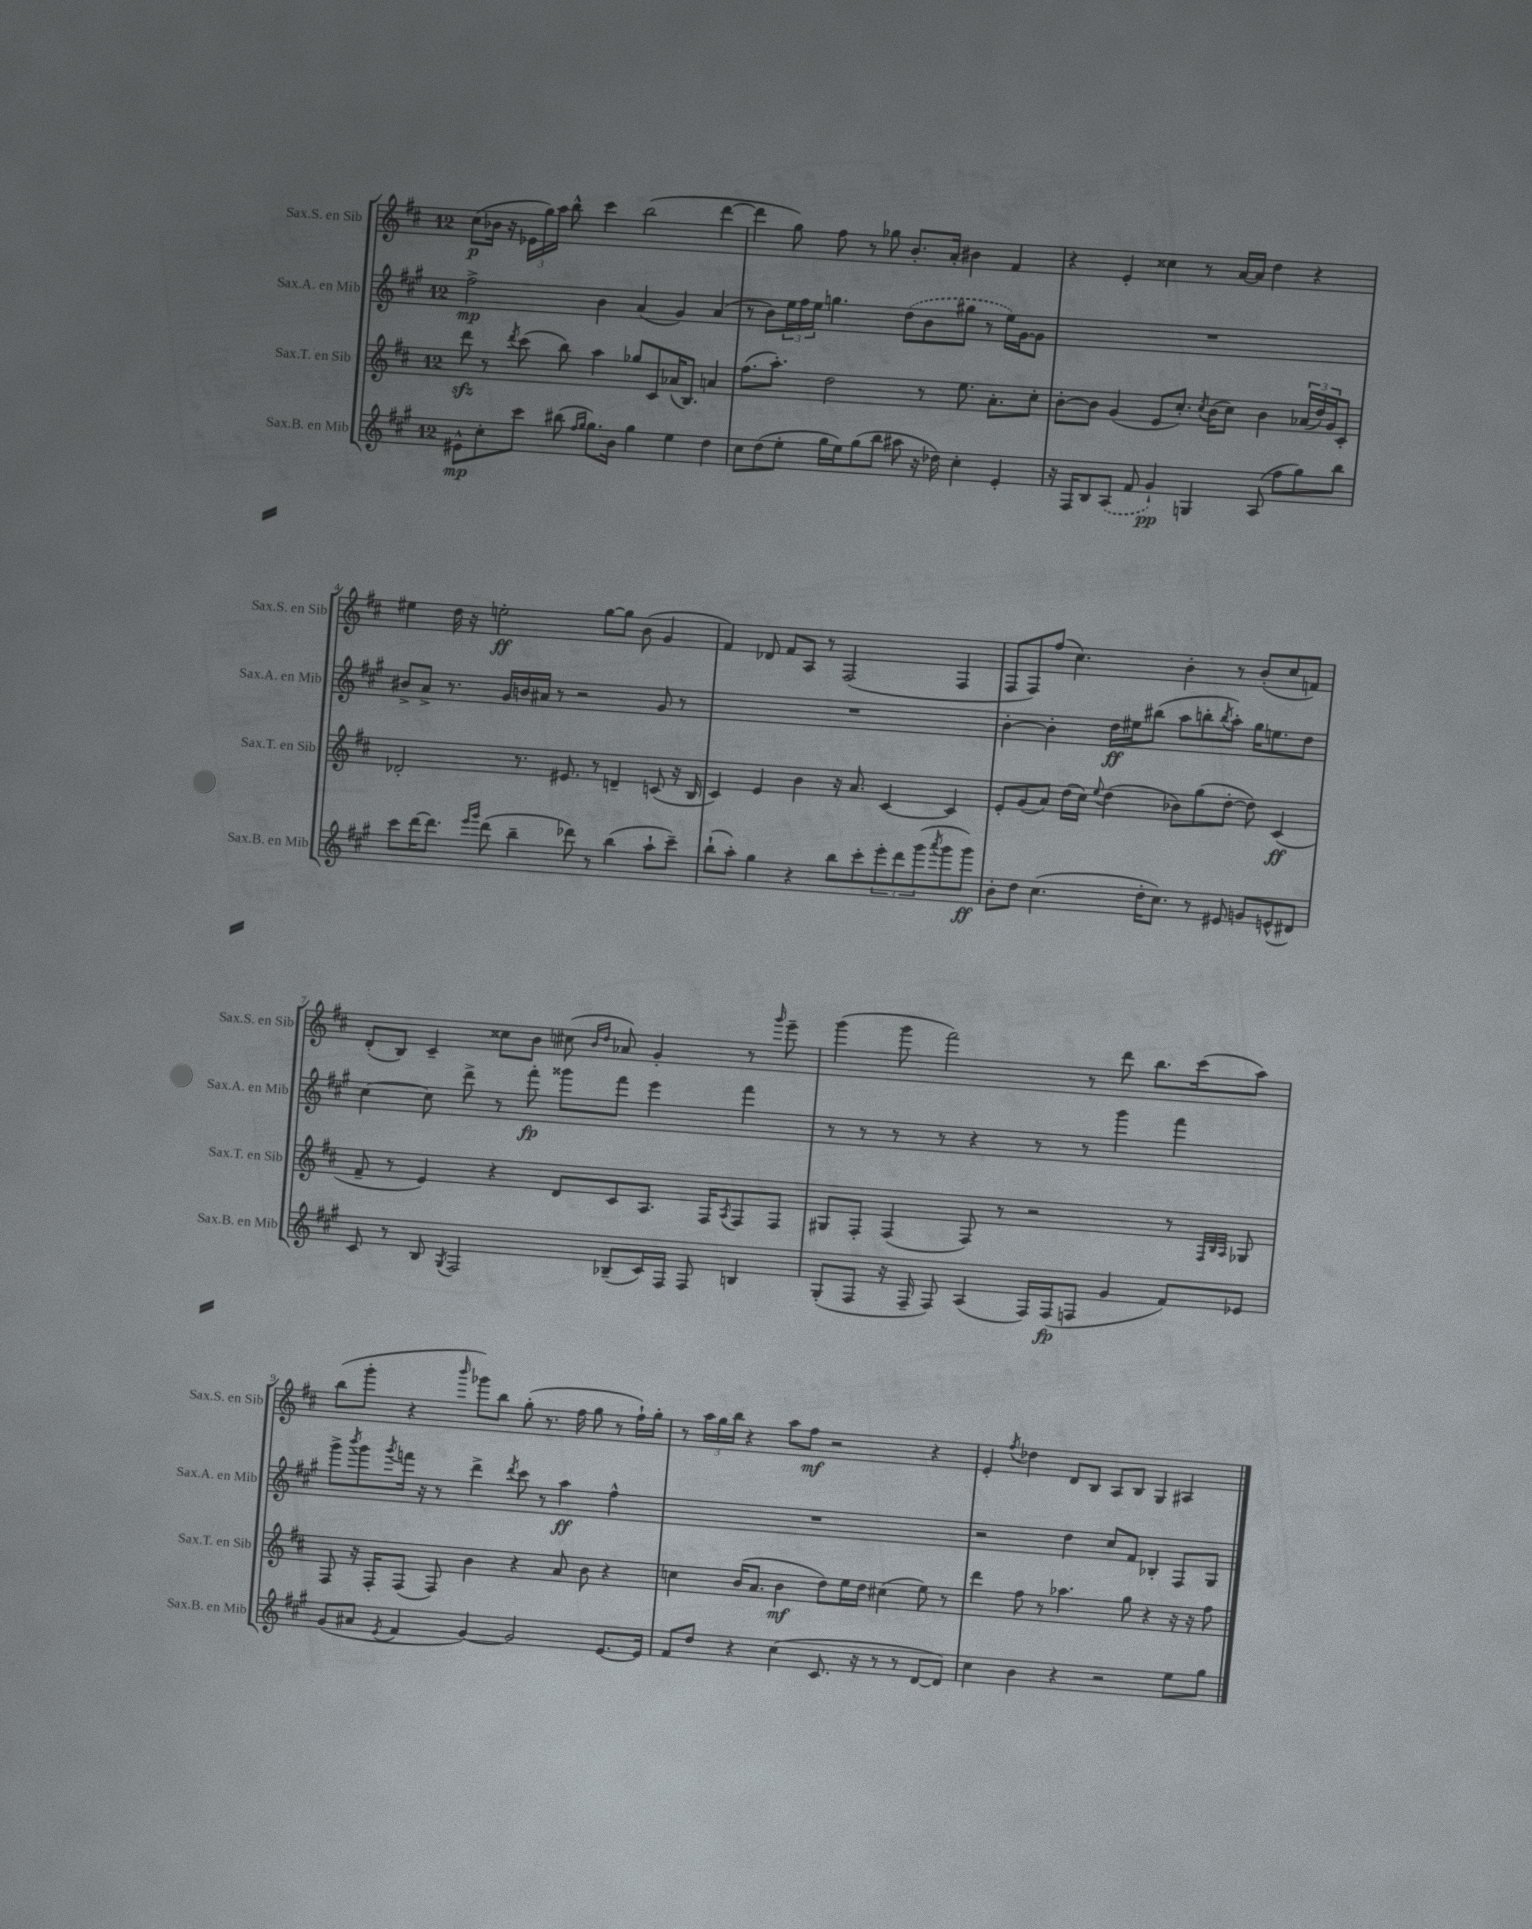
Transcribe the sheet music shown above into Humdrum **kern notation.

**kern	**kern	**kern	**kern
*staff4	*staff3	*staff2	*staff1
*clefG2	*clefG2	*clefG2	*clefG2
*k[f#c#g#]	*k[f#c#]	*k[f#c#g#]	*k[f#c#]
*M12/8	*M12/8	*M12/8	*M12/8
8e#^^	8ddd	2ff#^	(8cc#
8cc#'	8r	.	16b-
.	.	.	16r
.	8qddd	.	.
8ccc#	(8ccc#	.	24e-
.	.	.	24gg)
.	.	.	24aa
(8bb#	8bb)	.	8bb^^
16qqff#	.	.	.
16qqgg#	.	.	.
8.gg#)	4aa	4b	4ccc#
16b	.	.	.
4gg#	8gg-	(4a	(2bb
.	8c#	.	.
4ee	(16a-	4g#)	.
.	8.B)	.	.
4dd	4a	(4a	[4ddd
=	=	=	=
8cc#	(8.ff#	8r	4ddd]
(8dd	.	8b)	.
.	8.aa')	.	.
8ee'	.	24ee	8gg)
.	.	24ff#	.
.	.	24ee	.
16gg#	2dd	4.gg	8ff#
16ee)	.	.	.
(8gg#	.	.	8r
8bb	.	.	8gg-
8aa#	.	(8dd	8.b'
16r	8r	8b	.
16dd-)	.	.	16a'
4cc#'	8.ee	8gg#	4b#
.	.	8r	.
.	8.a'	.	.
4e'	.	16ee)	4f#
.	.	[16g#	.
.	8cc#'	8g#]	.
=	=	=	=
16r	[8b'	1.r	4r
16F#	.	.	.
8B	8b]	.	.
(8A	(4g	.	4e'
8f#	.	.	.
4g#`)	8e	.	4cc##
.	8.cc#')	.	.
4G	.	.	8r
.	8qcc#	.	.
.	(16b	.	.
.	8cc#)	.	[16a
.	.	.	16a]
(8A	4b	.	4dd
8ff#	.	.	.
8gg#)	(24a-	.	4r
.	24dd)	.	.
.	24g	.	.
8bb	8c#'	.	.
=	=	=	=
8ccc#	2d-'	8b#^	4ee#
[16ddd	.	8a^	.
8.ddd]	.	.	.
.	.	8.r	16dd
.	.	.	16r
16qqeee	.	.	.
16qqggg#	.	.	.
(8ddd	.	.	2ee'
.	.	16g#	.
4bb~	8.r	16b	.
.	.	16a#	.
.	.	8r	.
.	8.e#	.	.
8ddd-)	.	2r	.
8r	8r	.	[8gg
(4bb	4d~	.	8gg]
.	.	.	(8b
8aa`	(8c	8g#	4g
8ccc#~)	16r	8r	.
.	16B	.	.
=	=	=	=
(8bb`	4c#)	1.r	4f#)
8aa')	.	.	.
4gg#	4e	.	8d-
.	.	.	8f#
4r	4b	.	8A
.	.	.	8r
8bb	16r	.	(2F#
.	8.a	.	.
8ccc#'	.	.	.
12eee'	[4c#	.	.
12ddd	.	.	.
(12ggg#	.	.	.
8qaaa	.	.	.
8ggg#	4c#]	.	4F#
8ggg#)	.	.	.
=	=	=	=
8b'	8e'	[4b'	8F#
8dd	(8g	.	8F#)
(4.cc#	8a)	4b']	(8ff#
.	(16dd	.	4.cc#)
.	16cc#)	.	.
.	8qqee	.	.
.	(4dd	16dd	.
.	.	16ee#	.
16dd'	.	(8bb#	.
8.cc#)	.	.	.
.	8b-)	8aa	4b'
8r	(8gg	8bb'	.
.	.	8qbb	.
8e#	[8dd'	8aa')	8r
8g	8dd])	16gg#	(8b'
.	.	8.ee	.
(8e^^	(4c#	.	8cc#
8d#)	.	8dd	8f)
=	=	=	=
8c#	8f#~	[4cc#	(8d'
8r	8r	.	8B)
8B	4e)	8cc#]	4c#~
8qG#	.	.	.
2F#	.	8ddd^	.
.	4r	8r	8cc##
.	.	8fff#'	8b
.	8d	8ggg##	(8cc#
.	.	.	16qqb
.	.	.	16qqdd
(8B-~	8c#	8fff#	8a-)
16c#)	8.A	4eee	4g'
16F#	.	.	.
8F#	.	.	.
.	16F#	.	.
.	8qA	.	.
4B	8F#	4fff#	8r
.	.	.	16qqggg
.	8F#	.	8eee~
=	=	=	=
(8G#'	8G#	8r	(4ggg
8F#	8F#'	8r	.
16r	(4F#	8r	8ggg
16F#~	.	.	.
8F#)	.	8r	2fff#)
(4A	8F#)	4r	.
.	8r	.	.
16F#)	2r	8r	.
(16F#	.	.	.
8F	.	8r	8r
4g#	.	4ggg#	8ddd
.	.	.	8.bb
8f#)	8r	4fff#	.
.	.	.	(16ccc#
.	32qqF#	.	.
.	32qqB	.	.
.	32qqA	.	.
8e-	8G-	.	8aa)
=	=	=	=
(8g#	8F#	8ggg#^	(8bb
.	.	8qbbb	.
8a#	16r	8ggg#	8ggg'
.	16F#'	.	.
8qe	.	8qggg#	.
4f#	(8F#	16fff	4r
.	.	16r	.
.	8F#)	8r	.
.	.	.	16qqbbb
[4g#)	4b	4ddd^	8ggg-)
.	.	.	8bb
.	.	8qddd	.
2g#]	4r	8ccc#	(8gg'
.	.	8r	8.r
.	8a	4aa	.
.	.	.	16ff#
.	8b	.	8gg
[8.e	4r	4ff#^^	8r
.	.	.	16ff#`)
16e]	.	.	16gg'
=	=	=	=
8f#	4cc	1.r	8r
8dd	.	.	24aa
.	.	.	24gg
.	.	.	24bb
4r	(16b	.	4r
.	8.a	.	.
(4cc#	4b	.	8aa
.	.	.	8ff#
8.c#	8dd)	.	2r
.	16ee	.	.
16r	16dd	.	.
8r	(4cc#	.	.
8r	.	.	.
[8d	8ee)	.	4r
8d])	8r	.	.
=	=	=	=
4cc#	4ddd	2r	4e'
.	.	.	8qff#
4b	8ff#	.	4dd-
.	8r	.	.
4r	4.aa-	4dd	8d
.	.	.	8B
2r	.	8cc#	8A
.	8gg	8f#	8B
.	4r	4B-'	4G
8ee	16r	8F#	4A#
.	16r	.	.
8gg#	8ff#	8G#	.
==	==	==	==
*-	*-	*-	*-
